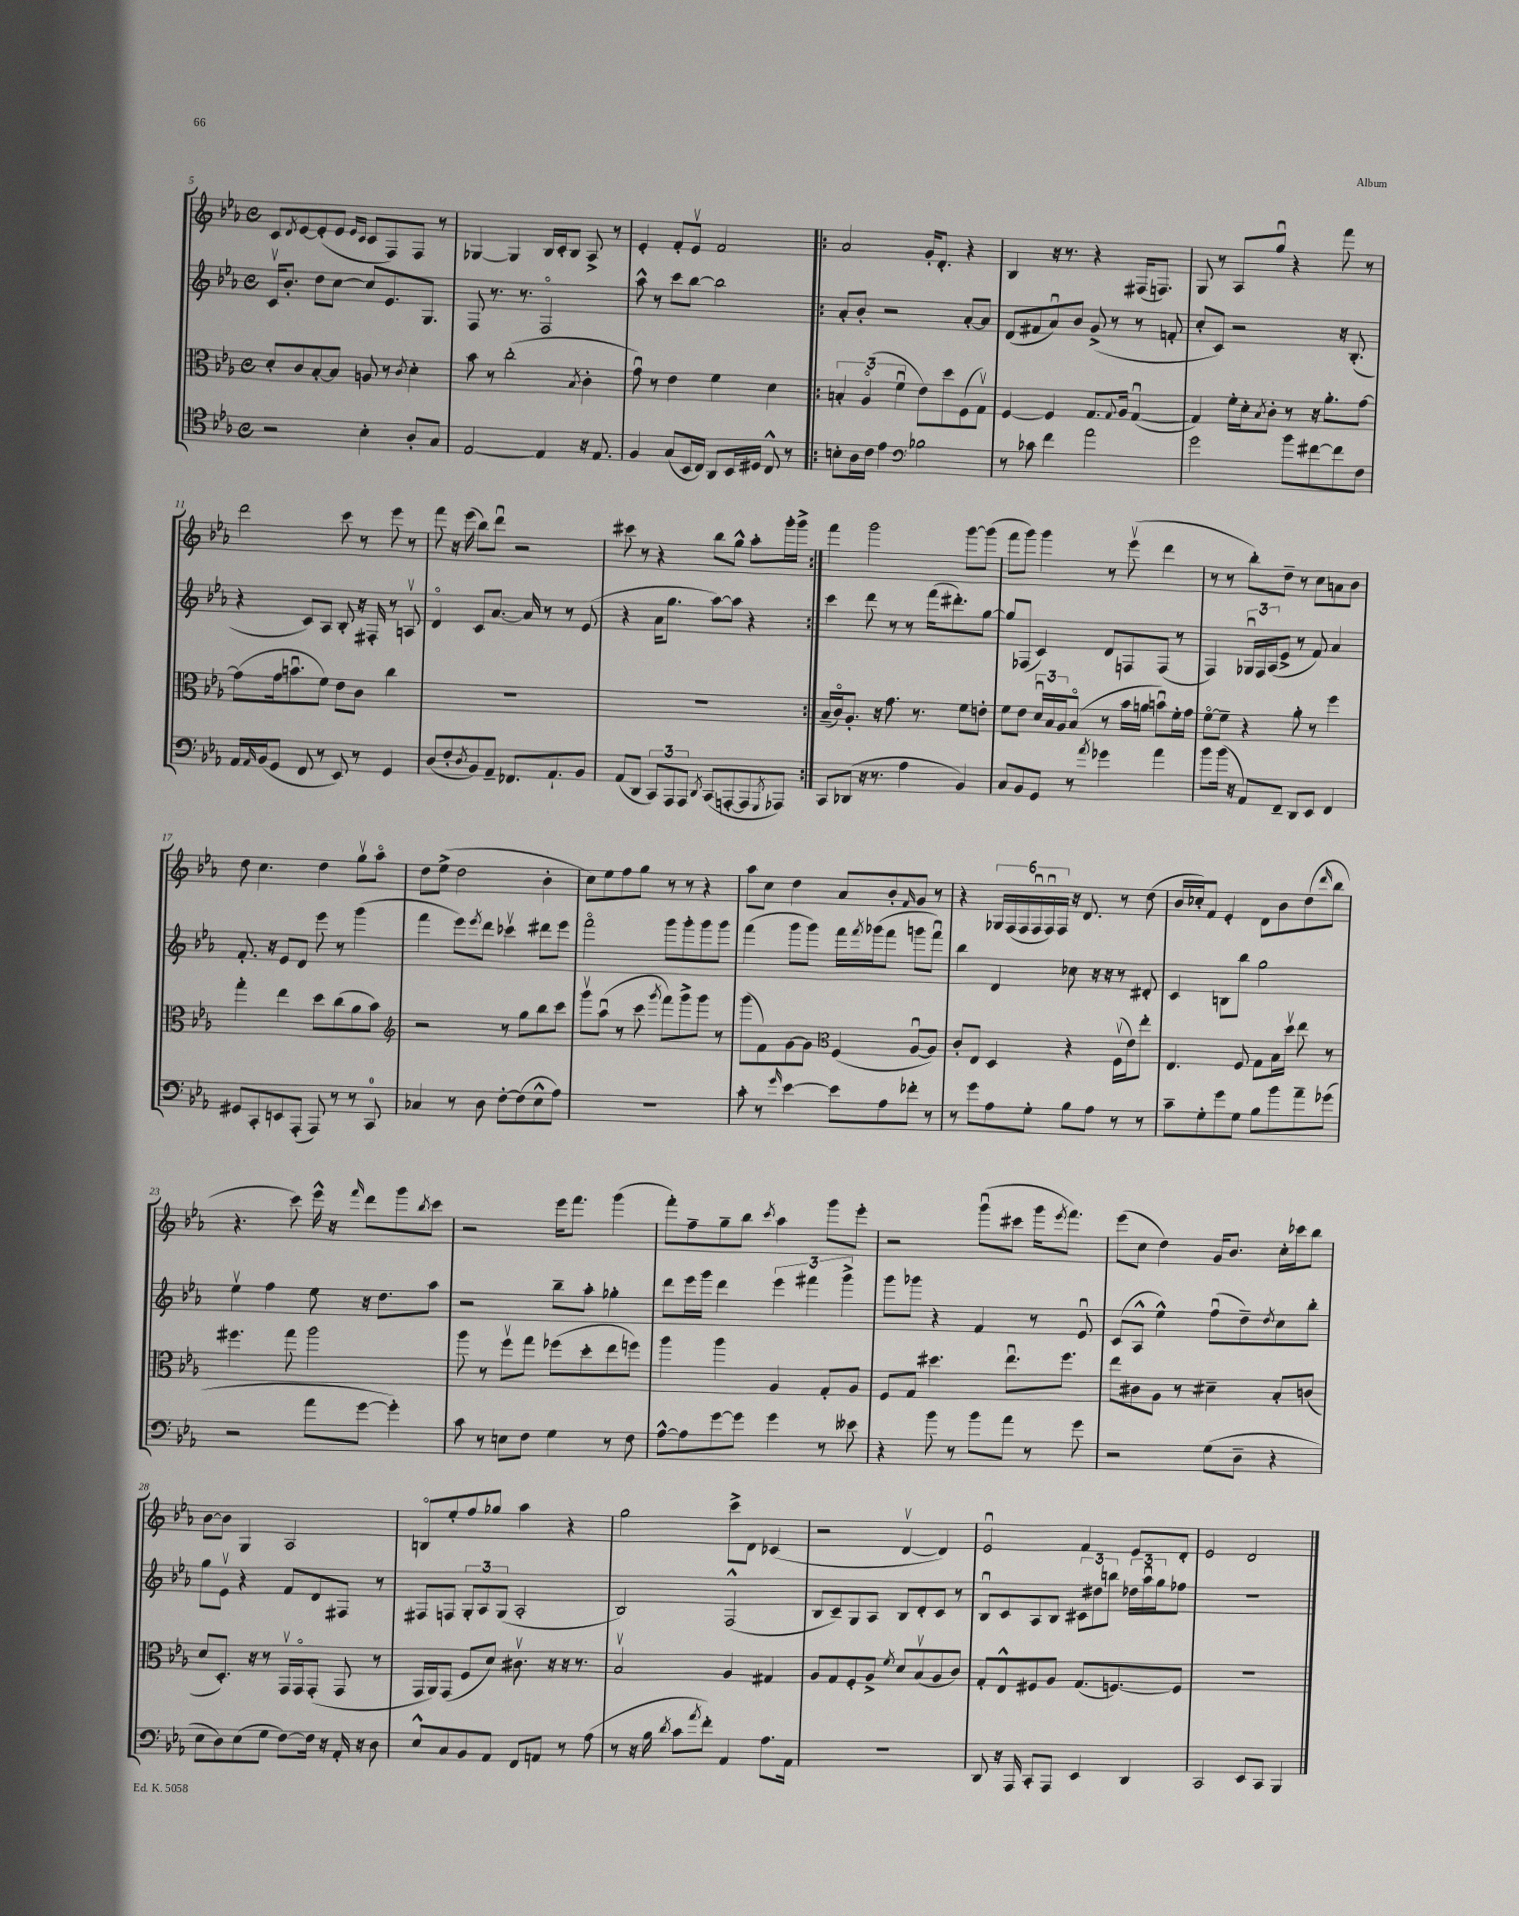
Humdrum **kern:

**kern	**kern	**kern	**kern
*staff4	*staff3	*staff2	*staff1
*clefC4	*clefC3	*clefG2	*clefG2
*k[b-e-a-]	*k[b-e-a-]	*k[b-e-a-]	*k[b-e-a-]
*M4/4	*M4/4	*M4/4	*M4/4
*met(c)	*met(c)	*met(c)	*met(c)
2r	8d'	16cv	8c
.	.	8.b-'	.
.	.	.	8qd
.	8c	.	[8e-
.	[8B-'	8dd	(8e-']
.	8B-]	[8cc	8e-
.	.	.	16qqe-
.	.	.	16qqc
4B-'	8A	8cc]	8c
.	8r	8.e-	8F)
.	8qc	.	.
8A-'	4d'	.	8F
.	.	8.G	.
8G	.	.	8r
=	=	=	=
[2E-	8b-	8F	[4G-
.	8r	8.r	.
.	(2cc'	.	4G-]
.	.	8.r	.
4E-]	.	2Fo	16B-
.	.	.	16c'
.	.	.	8B-
.	8qB-	.	.
16r	4c'	.	8A-^
8.E-	.	.	.
.	.	.	8r
=	=	=	=
4F	8gu)	8aa-^^	4e-'
.	8r	8r	.
(8G	4e-	8ccc	8f'
16BB-	.	[8bb-	8e-v
16C)	.	.	.
8AA-	4f	2bb-]	2f
16BB-	.	.	.
16D#	.	.	.
8C^^	4d	.	.
8r	.	.	.
=!|:	=!|:	=!|:	=!|:
8B'	6B'	8a-'	2a-
16A-	.	8b-'	.
.	(6A-o	.	.
16c	.	.	.
4e-	.	2r	.
.	6fu	.	.
*clefF4	*	*	*
2B-	8e-)	.	16g'
.	.	.	8.d'
.	8dd	.	.
.	(8F	[8a-'	4r
.	8Gv)	8a-]	.
=	=	=	=
8r	[4F	(8d	4B-
8c-	.	8f#	.
4f	4F]	8a-u)	16r
.	.	.	8.r
.	.	8b-	.
2a-	8.G	(8g^	4r
.	.	8r	.
.	8qqG	.	.
.	16A-	.	.
.	([4Gu	8r	(16F#
.	.	.	8.F)
.	.	8f'	.
=	=	=	=
2g	4G])	8cc'	8G
.	.	8c)	8r
.	16f'	2r	8A-
.	16d'	.	.
.	8qB-	.	.
.	8c'	.	8ggu
8b-	8r	.	4r
[8f#	16r	.	.
.	8.a-'	.	.
8f#]	.	16r	8fff
.	.	(8.B-'	.
8F	[8g	.	8r
=	=	=	=
16AA-	(8g]	4r	2ddd
16qqAA-	.	.	.
(16BB-	.	.	.
8GG	16g	.	.
.	8.bu	.	.
8FF	.	8c)	.
8r	8f)	8A-	.
8EE-)	8e-	8B-'	8ccc
8r	8c	16r	8r
.	.	16F#'	.
4GG	4cc	8r	8eee-
.	.	8Av	8r
=	=	=	=
(8D	1r	4do	8fff
8F'	.	.	16r
.	.	.	(16eee-
8qD	.	.	.
8BB-)	.	8c	8bb-)
8AA-~	.	[8.a-	8dddu
8.FF-	.	.	2r
.	.	16a-]	.
.	.	8r	.
8.AA-`	.	.	.
.	.	8r	.
8BB-	.	(8e-	.
=	=	=	=
(8AA-	1r	4r	8ccc#
8DD	.	.	8r
12CC)	.	16a-	4r
.	.	8.gg	.
12AAA-	.	.	.
12AAA-	.	.	.
8qDD	.	.	.
(8CC	.	[8aa-)	8bb-
[8AAA'	.	8aa-]	8gg^^
8AAA]	.	4r	8aa-'
8qGGG	.	.	.
8AAA-)	.	.	16ggg'
.	.	.	16ggg^
=:|!	=:|!	=:|!	=:|!
8CC	(16B-~	4ccc	4fff
.	16co)	.	.
(8DD-	8.A-'	.	.
16r	.	8ddd	2ggg
8.r	16r	.	.
.	8.g	8r	.
4A-	.	8r	.
.	8.r	.	.
.	.	(16fff	.
.	.	8.ddd#')	.
4BB-)	8f	.	[8ggg
.	8e'	[8gg	(8ggg]
=	=	=	=
8C	8f	8gg]	8fff
8BB-	8e-	(8F-	8ggg)
8GG	24du	4c)	4ggg
.	24B-	.	.
.	24A-	.	.
8r	(8B-o	.	.
8qa-	.	.	.
4g-	8r	8d	8r
.	16b-	8F	(8eee-v
.	16a	.	.
4a-	8bu)	(8F	4ddd
.	16f'	8r	.
.	16g	.	.
=	=	=	=
8b-	[8fo	4F)	8r
(16b-	8f~]	.	8r
16r	.	.	.
8AA-)	4r	24G-u	8bb-')
.	.	24F	.
.	.	(24A-	.
8FF~	.	8e-^	8dd~
8DD	8a-'	8r	8r
8EE-	8r	8f)	8cc
4FF	4ff	4a-	8a
.	.	.	8b-
=	=	=	=
8GG#	4gg'	8.f'	8dd
8CC'	.	.	4.cc
.	.	16r	.
8EE	4ee-	8e-	.
(8AAA-'	.	8d	.
8AAA-)	8dd	8eee-	4dd
8r	(8cc	8r	.
8r	8a-	(4ggg	8ggv
8CC	8b-)	.	8aa-o
=	=	=	=
*	*clefG2	*	*
4C-	2r	4fff	8dd
.	.	.	(8ee-^
8r	.	8eee-)	2dd
.	.	8qeee-	.
8D	.	8ddd	.
[8F'	8r	4ccc-v	.
(8F]	8gg	.	.
8E-^^	8bb-	8ddd#	4b-'
8A-)	8ccc	8eee-	.
=	=	=	=
1r	8gggv	2fffo	8cc)
.	(8aa-u	.	8ee-
.	8r	.	8ff
.	8ccc	.	8gg
.	8qggg	.	.
.	8fff)	8ggg	8r
.	8ggg^	8ggg'	8r
.	8ggg	8ggg	4r
.	8r	8ggg	.
=	=	=	=
8c'	(8ggg	(4fff	8aa-
8r	8f)	.	8cc
16qqg	.	.	.
[4e-	[8g	8ggg	4dd
.	8g]	8ggg)	.
*	*clefC3	*	*
8e-]	(4F	16fff	8a-
.	.	8qfff	.
.	.	(16ggg-	.
8A-	.	8fff	8b-'
.	.	.	16qqf
8f-'	[8A-u	8ggg	8g
8r	8A-])	8fffu)	8r
=	=	=	=
8r	8c'	4bb-	4r
8g	8E-	.	.
8A-	4D	4d	24G-
.	.	.	(24F
.	.	.	24F
8G'	.	.	24Fu
.	.	.	24Fu)
.	.	.	24F
8B-	4r	8cc-	16r
.	.	.	8.d
8A-	.	16r	.
.	.	16r	.
8r	(16Fv	8r	8r
.	16e-)	.	.
8r	8ee-'	8d#'	(8dd
=	=	=	=
8c~	4.E-	4c	16b-
.	.	.	16cc-')
8G'	.	.	8f
8g	.	8B	4e-'
8G	8F	8bb-	.
8B-	8G	2gg	8d
8b-	16B-	.	8b-
.	16ddv	.	.
8a-~	8ee-	.	(8dd
.	.	.	16qqddd
(8g-	8r	.	8bb-
=	=	=	=
2r	4.ff#	4ee-v	4.r
.	.	4ff	.
.	8gg	.	8ccc)
8a-	2aa-	8ee-	16eee-^^
.	.	.	16r
.	.	.	16qqfff
[8g	.	16r	8ddd
.	.	8.dd	.
4g'])	.	.	8ggg
.	.	.	8qbb-
.	.	8aa-	8ccc
=	=	=	=
8c	8aa-	2r	2r
8r	8r	.	.
8E	8ffv	.	.
8F	8gg	.	.
4G	(8ff-	8bb-~	16eee-
.	.	.	8.fff
.	8dd'	8aa-'	.
8r	8ee-	4gg-'	(4ggg
8F	8ff)	.	.
=	=	=	=
[8A-^^	4aa-	8ddd	8fff')
8A-]	.	16eee-	8ff~
.	.	16ggg	.
[8g	4aa-	4ddd	8gg~
8g]	.	.	8bb-
.	.	.	8qccc
4g	4A-	6eee-	4aa-
.	.	6fff#	.
8r	8G'	.	8ggg
.	.	6ggg^	.
8e--	8A-	.	8eee-'
=	=	=	=
4r	8F	8ggg	2r
.	8G	8ggg-	.
8b-	4.dd#	4r	.
8r	.	.	.
8b-	.	4f	(8gggu
8a-	8.ee-u	.	8ccc#
8r	.	8r	16ggg
.	.	.	8qeee-
.	8.ff	.	8.fff)
8g	.	8e-u	.
=	=	=	=
2r	8ee-	(8c	(8eee-
.	8c#	8A-^^	8cc
.	8A-	4ee-^^)	4dd)
.	8r	.	.
(8G	4d#~	(8ffu	16g
.	.	.	8.b-
8D~	.	8dd~)	.
.	.	8qdd	.
4r	8B-'	8cc	16cc'
.	.	.	16ccc-
.	(8c	8bb-'	8bb-
=	=	=	=
8E-	8d	8gg	[8b-
8D)	8.D')	8e-v	8b-]
(8E-	.	4r	4G
.	16r	.	.
8G	8r	.	.
[8F)	16GGv	8f	2A-
.	16GGo	.	.
16F]	(8GG'	8d	.
16r	.	.	.
16AA-'	8GG	8F#	.
16r	.	.	.
8D	8r	8r	.
=	=	=	=
8E-^^	16GG	8F#	8Bo
.	16AA-)	.	.
8C	(8GG	8F	8ee-'
8BB-	8F	12G'	8ff
.	.	12A-	.
8AA-	8d)	.	8gg-
.	.	(12G	.
8FF	8.c#v	2A-'	4aa-
8AA	.	.	.
.	16r	.	.
8r	16r	.	4r
.	8.r	.	.
(8A-	.	.	.
=	=	=	=
8r	2B-v	2B-)	2gg
16r	.	.	.
16B-	.	.	.
8qd	.	.	.
8c	.	.	.
8qa-	.	.	.
8f')	.	.	.
4AA-	4A-	(2F^^	8ccc^
.	.	.	8d
8.A-	4G#	.	(4c-
16AA-	.	.	.
=	=	=	=
1r	8A-	8B-	2r
.	8G	8c~)	.
.	8F'	8G	.
.	8A-^	8A-	.
.	8qf	.	.
.	8d	8B-	[4dv
.	(8B-v	8d'	.
.	8A-	8c	4d])
.	8c)	8r	.
=	=	=	=
8DD	8G'	8B-u	2e-u
16r	8E-^^	8c	.
16AAA-	.	.	.
8CC'	8F#	8A-	.
8AAA-	8A-	8B-	.
4EE-	(8.G	12c#	4f
.	.	12dd#	.
.	.	12bb	.
.	[8.F)	.	.
4DD	.	24dd-	8e-
.	.	24aa-u	.
.	.	24gg	.
.	8F]	8ff-	8d'
=	=	=	=
2CC	1r	1r	2e-
8EE-	.	.	2d
8CC	.	.	.
4BBB-	.	.	.
==	==	==	==
*-	*-	*-	*-
